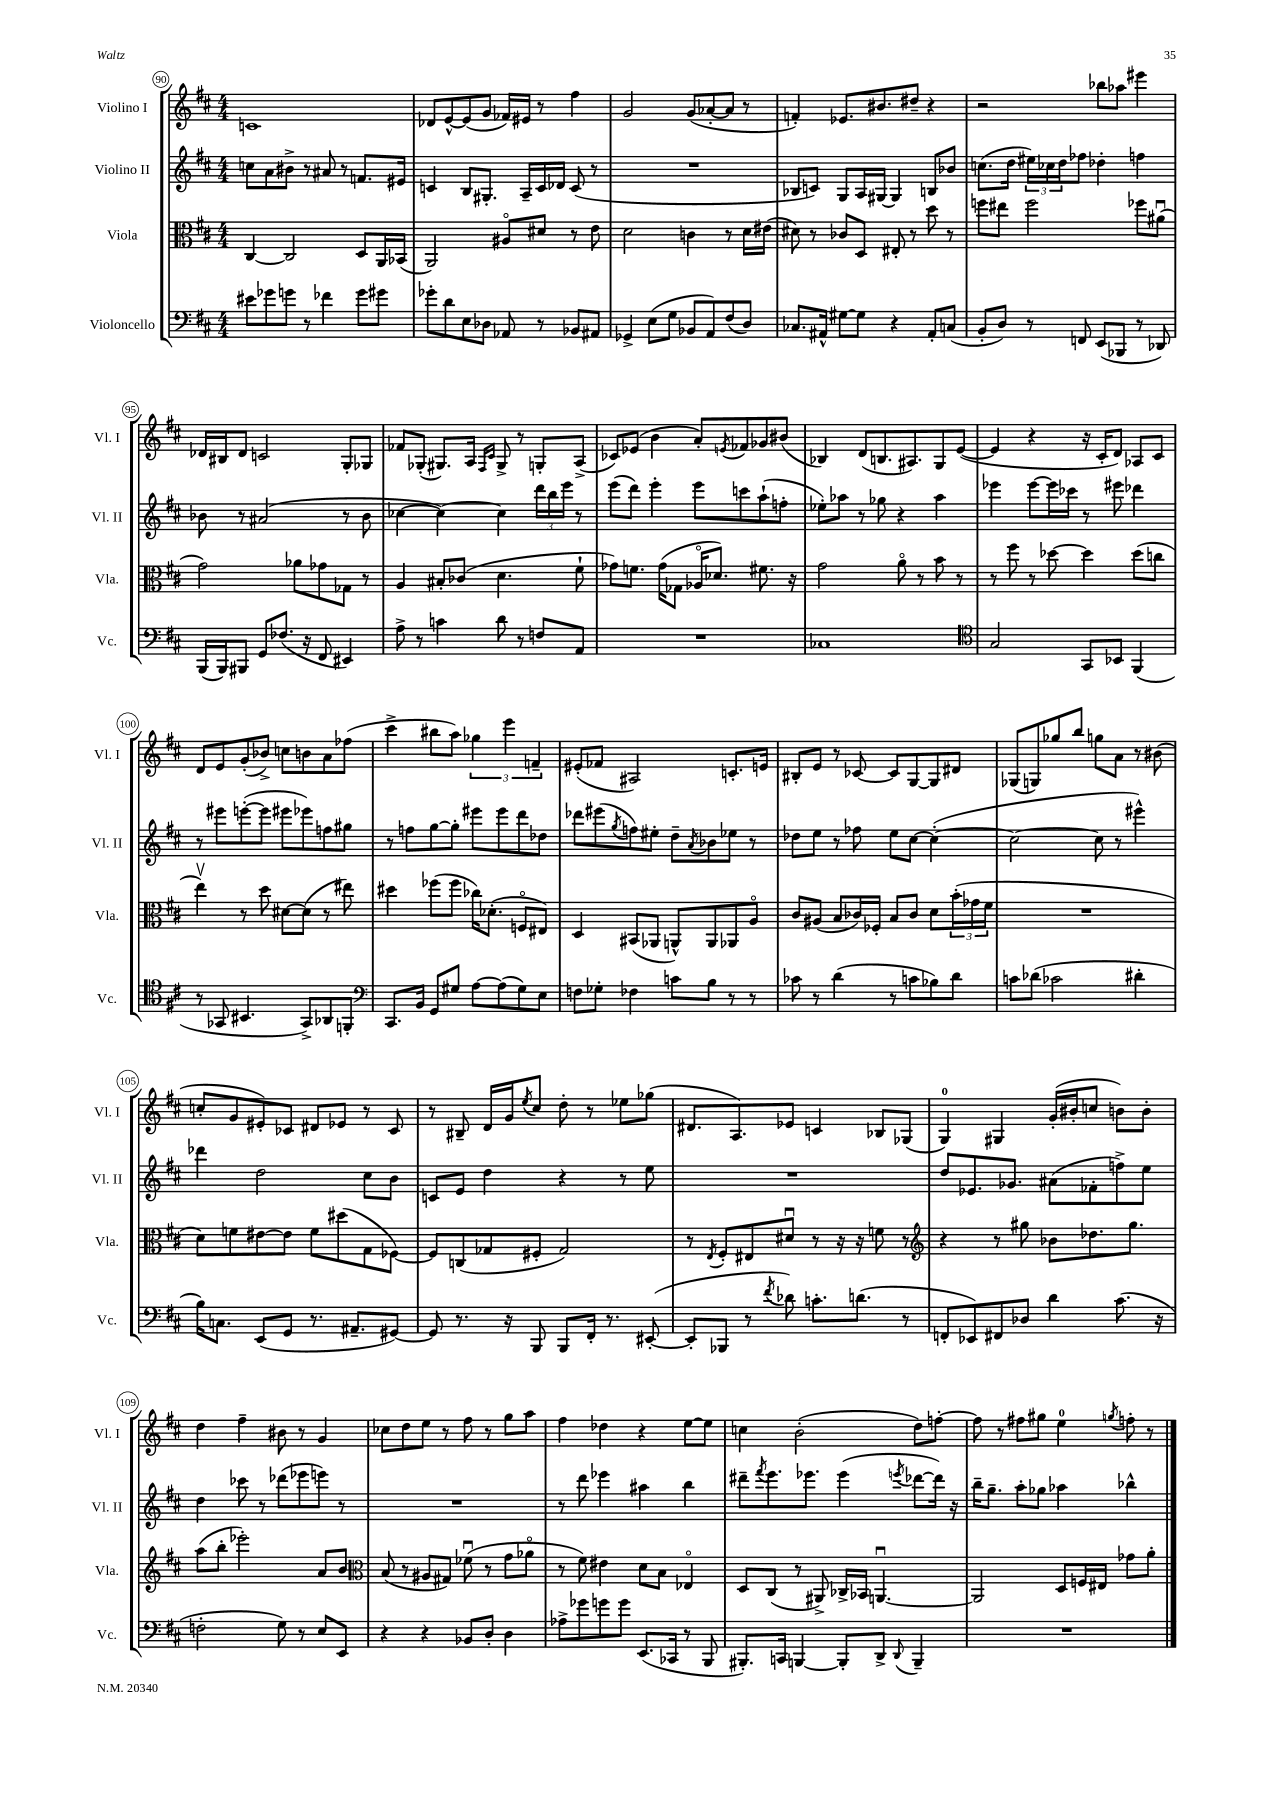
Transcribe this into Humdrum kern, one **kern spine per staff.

**kern	**kern	**kern	**kern
*part4	*part3	*part2	*part1
*staff4	*staff3	*staff2	*staff1
*I"Violoncello	*I"Viola	*I"Violino II	*I"Violino I
*I'Vc.	*I'Vla.	*I'Vl. II	*I'Vl. I
*clefF4	*clefC3	*clefG2	*clefG2
*k[f#c#]	*k[f#c#]	*k[f#c#]	*k[f#c#]
*M4/4	*M4/4	*M4/4	*M4/4
=90	=90	=90	=90
8e#X\L	[4C#/	8ccn\L	1cn
8g-X\	.	8a\	.
8gn\J	2C#/]	8b#X^\J	.
8r	.	8r	.
4f-X\	.	8a#X/	.
.	.	8r	.
8g\L	8D/L	8.fn/L	.
8g#X\J	16AA/L	.	.
.	(16BB-X/JJ	16e#X/Jk	.
=91	=91	=91	=91
8g-X'\L	2AA/)	4cn/	8d-X/L
8d\	.	.	[8e^^/
8E\	.	8B/L	(8e/]
8D-X\J	.	8.G#X'/J	8g/J
8AA-X/	8A#X/L	.	16f-X/LL)
.	.	16A~/LL	16e#X/JJ
8r	8d#X/J	16c/	8r
.	.	16d-X/JJ	.
8BB-X/L	8r	(8c/	4ff#\
8AA#X/J	8e\	8r	.
=92	=92	=92	=92
4GG-X^/	2d\	1r	2g/
(8E\L	.	.	.
8G\J	.	.	.
8BB-X/L	4cn\	.	(8g/L
8AA/)	.	.	[8a-X'/
(8F#/	8r	.	8a-/J]
8D/J)	16d\LL	.	8r
.	(16e#X\JJ	.	.
=93	=93	=93	=93
8.C-X/L	8d#X\)	8B-X/L	4fn'/)
.	8r	8cn/J)	.
16AA#X^^/Jk	.	.	.
[8G#X\L	8c-X/L	8G/L	8.e-X/L
8G#\J]	8D/J	16A/L	.
.	.	[16G#X/JJ	8.b#X/
4r	8E#X'/	4G#/]	.
.	8r	.	8dd#X~/J
8AA#'/L	8dd\	8Bn/L	4r
(8Cn/J	8r	8b-X/J	.
=94	=94	=94	=94
8BB'/L	8ffn\L	(8.ccn\L	2r
8D/J)	8ee#X\J	.	.
.	.	16dd\Jk	.
8r	2ff\	24ee#X\LL)	.
.	.	24cc-X\	.
.	.	24dd\J	.
8FFn/	.	8ff-X\J	.
(8EE/L	.	4dd-X'\	8bb-X\L
8BBB-X/J	.	.	8aa-X\J
8r	8ff-X\L	4ffn\	4eee#X\
8DD-X/)	(8a#Xu\J	.	.
!!LO:LB:g=z
=95	=95	=95	=95
(16BBB/LL	2g\)	8b-X\	16d-X/LL
16BBB/J)	.	.	16B#X/J
8BBB#X/J	.	8r	8d-/J
8GG/L	.	(2a#X/	2cn/
(8.F-X/J	.	.	.
.	8a-X\L	.	.
16r	.	.	.
8FF#/	8g-X\	.	.
4EE#X/)	8G-X\J	8r	8G'/L
.	8r	8b-\	8G-X/J
=96	=96	=96	=96
8A^\	4A/	[4cc-X\	8f-X/L
8r	.	.	(8G-X'/J
4cn\	8B#X'/L	4cc-\_)	8.G#X/L)
.	(8c-X/J	.	.
.	.	.	16A/Jk
.	.	.	16qqF#/LL
.	.	.	16qqc#/JJ
8d\	4.d\	4cc-\]	8G#^/
8r	.	.	8r
8Fn/L	.	24ddd\LL	8Gn'/L
.	.	24bb\	.
.	.	24eee\JJ	.
8AA/J	8f#`\	8r	(8A^/J
=97	=97	=97	=97
1r	8g-X\L)	(8eee\L	8c-X/L)
.	8.fn\J	8ddd\J)	(8e-X/J
.	.	4eee'\	4b\
.	(16g-\KL	.	.
.	8G-X\J	.	.
.	16A-X/KL	8eee\L	8a'/L)
.	8.d-X/J)	.	.
.	.	.	8qen/
.	.	8cccn\	8f-X/
.	8.f#X\	(8aa`\	8g-X/
.	.	8ffn'\J	(8b#X/J
.	16r	.	.
=98	=98	=98	=98
1C-X	2g\	8ee-X'\L)	4B-X/)
.	.	8aa-X\J	.
.	.	8r	(8d/L
.	.	8gg-X\	8.Bn/
.	8a\	4r	.
.	.	.	8.A#X/)
.	8r	.	.
.	8b\	4aa-\	8G/
.	8r	.	([8e/J
=99	=99	=99	=99
*clefC4	*	*	*
2G/	8r	4eee-X\	4e/]
.	8ff#\	.	.
.	8r	[8eee-\L	4r
.	[8dd-X\	16eee-\L]	.
.	.	16ccc-X\JJ	.
8GG/L	4dd-\]	8r	16r
.	.	.	16c#'/KL
8BB-X/J	.	8eee#X\	8d/J)
(4FF#/	(8dd-\L	4ddd-X\	8A-X/L
.	8ccn\J	.	8c#/J
!!LO:LB:g=z
=100	=100	=100	=100
8r	4eev\)	8r	8d/L
8GG-X/	.	8eee#X\L	8e/
4.BB#X/	8r	([8eeen'\	(8g'/
.	8dd\	8eee\J]	8b-X^/J)
.	[8d#X\L	8eee#X\L	8ccn\L
8GG-^/L)	(8d#\J]	8eee-X\)	8bn\
8AA-X/	8r	8ffn\	8a\
8FFn'/J	8ee#X\)	8gg#X\J	(8ff-X\J
=101	=101	=101	=101
*clefF4	*	*	*
8.CC#/L	4dd#X\	8r	4ccc#^\
.	.	8ffn\L	.
16BB/Jk	.	.	.
8GG/L	(8ff-X\L	[8gg\	8bb#X\L
8G#X/J	8ff-\J	8gg'\J]	8aa\J)
[8A\L	16cc-X\KL)	8eee#X\L	6gg-X\
.	(8.d-X'\J	.	.
(8A\]	.	8eee#\	.
.	.	.	6eee\
8G#\)	8Fn/L	8ddd\	.
.	.	.	6fn~/
8E\J	8E#X/J)	8dd-X\J	.
=102	=102	=102	=102
8Fn\L	4D/	8ddd-X\L	(8e#X'/L
8G-X'\J	.	(8eee#X\	8f-X/J
.	.	8qgg/	.
4F-X\	(8BB#X/L	8ffn\)	2A#X/)
.	8AA-X/J	8ee#X'\J	.
8cn\L	8AAn^^/L)	8dd~\L	.
.	.	8qa/	.
8B\J	8AA/	8b-X\	.
8r	8AA-X/	8ee-X\J	8.cn'/L
8r	8A/J	8r	.
.	.	.	16en/Jk
=103	=103	=103	=103
8c-X\	8c#/L	8dd-X\L	8B#X'/L
8r	(8A#X/J	8ee\J	8e/J
(4d\	8B/L	8r	8r
.	16c-X/L)	8ff-X\	[8c-X/
.	16F-X'/JJ	.	.
8r	8B/L	8ee\L	8c-/L]
8cn\L	8c-/J	[8cc#\J	[8G/
8B-X\)	8d\L	(4cc#'\_	8G/]
8d\J	(24b'\L	.	8d#X/J
.	24g-X\	.	.
.	24f#\JJ	.	.
=104	=104	=104	=104
8cn\L	1r	2cc#\_	(8G-X/L
(8d-X\J	.	.	8Gn/)
2c-X\	.	.	8gg-X/
.	.	.	8bb/J
.	.	8cc#\]	8ggn\L
.	.	8r	8a\J
4d#X'\	.	4eee#X^^\)	8r
.	.	.	(8b#X\
!!LO:LB:g=z
=105	=105	=105	=105
16B\KL)	8d\L)	4ddd-X\	8ccn'/L
8.Cn\J	.	.	.
.	8fn\	.	8g/
(8EE/L	[8e#X\	2dd\	8e#X'/)
8GG/J	8e#\J]	.	8c-X/J
8.r	8f\L	.	8d#X/L
.	(8dd#X\	.	8e-X/J
8.AA#X~/L	.	.	.
.	8G\	8cc#\L	8r
[8GG#X/J)	[8F-X\J)	8b\J	8c-/
=106	=106	=106	=106
8GG#/]	8F-/L]	8cn/L	8r
8.r	(8Cn/	8e/J	8B#X~/
.	8G-X/	4dd\	16d/LL
16r	.	.	16g/J
.	.	.	8qee/
8BBB/	8F#X'/J	.	8cc#/J
8BBB/L	2G-/)	4r	8dd'\
16FF#'/Jk	.	.	8r
8.r	.	.	.
.	.	8r	8ee-X\L
([8EE#X'/	.	8ee\	(8gg-X\J
=107	=107	=107	=107
8EE#'/L]	8r	1r	8.d#X/L
.	8qE/	.	.
8BBB-X/J	8F#'/L	.	.
.	.	.	8.A/)
8r	8E#X/	.	.
8qf#/	.	.	.
8d-X\)	8d#Xu/J	.	8e-X/J
8.cn'\L	8r	.	4cn/
.	16r	.	.
(8.dn\J	16r	.	.
.	8fn\	.	8B-X/L
8r	8r	.	(8G-X/J
=108	=108	=108	=108
*	*clefG2	*	*
8FFn'/L	4r	8dd/L	4G/)
8EE-X/)	.	8.e-X/	.
8FF#X/	8r	.	4G#X/
.	.	8.g-X/J	.
8D-X/J	8gg#X\	.	.
4d\	8b-X\L	(8a#X\L	(16g'/LL
.	.	.	16b#X'/J
.	8.dd-X\	8f-X'\	8ccn/J
(8.c#\	.	8ffn^\)	8bn\L)
.	8.gg#\J	.	.
.	.	8ee\J	8b'\J
16r	.	.	.
!!LO:LB:g=z
=109	=109	=109	=109
2Fn'\	(8aa\L	4dd\	4dd\
.	8bb'\J	.	.
.	2eee-X'\)	8ccc-X\	4ff#~\
.	.	8r	.
8G\)	.	(8ddd-X\L	8b#X\
8r	.	8eee-X\	8r
8E/L	8a/L	8eeen\J)	4g/
8EE/J	8b/J	8r	.
=110	=110	=110	=110
*	*clefC3	*	*
4r	(8B/	1r	8cc-X\L
.	8r	.	8dd\
4r	8A#X/L	.	8ee\J
.	8G#X/J)	.	8r
8BB-X/L	(8f-Xu\	.	8ff#\
8D'/J	8r	.	8r
4D\	8g\L	.	8gg\L
.	8a-X\J	.	8aa\J
=111	=111	=111	=111
8A-X^\L	8r	8r	4ff#\
8g-X\	8f#\)	8ddd\	.
8gn\	4e#X\	4eee-X\	4dd-X\
8g\J	.	.	.
(8.EE/L	8d\L	4aa#X\	4r
.	8B\J	.	.
16CC-X/Jk	.	.	.
8r	4E-X/	4bb\	[8ee\L
8BBB/	.	.	8ee\J]
=112	=112	=112	=112
8.BBB#X'/L)	8D/L	8ddd#X~\L	4ccn\
.	.	8qfff#/	.
.	(8C#/J	8.eee\	.
16CCn/Jk	.	.	.
[4BBBn/	8r	.	(2b'\
.	.	8.eee-X\J	.
.	8AA#X^/)	.	.
8BBB'/L]	16C-X^/LL	(4eee-\	.
.	16BB-X/JJ	.	.
8DD^/J	[4.AAnu/	.	.
8qqDD/	.	8qeeen/	.
4BBB~/	.	[8ddd-X\L	8dd\L)
.	.	16ddd-\Jk])	[8ffn'\J
.	.	16r	.
=113	=113	=113	=113
1r	2AA/]	16bb~\KL	8ff\]
.	.	8.gg~\J	.
.	.	.	8r
.	.	8aa'\L	8ff#X\L
.	.	8gg-X\J	8gg#X\J
.	8D/L	4aa-X\	4ee\
.	16Fn/L	.	.
.	16E#X/JJ	.	.
.	.	.	8qggn/
.	8g-X\L	4bb-X^^\	8ffn'\
.	8a'\J	.	8r
==	==	==	==
*-	*-	*-	*-
